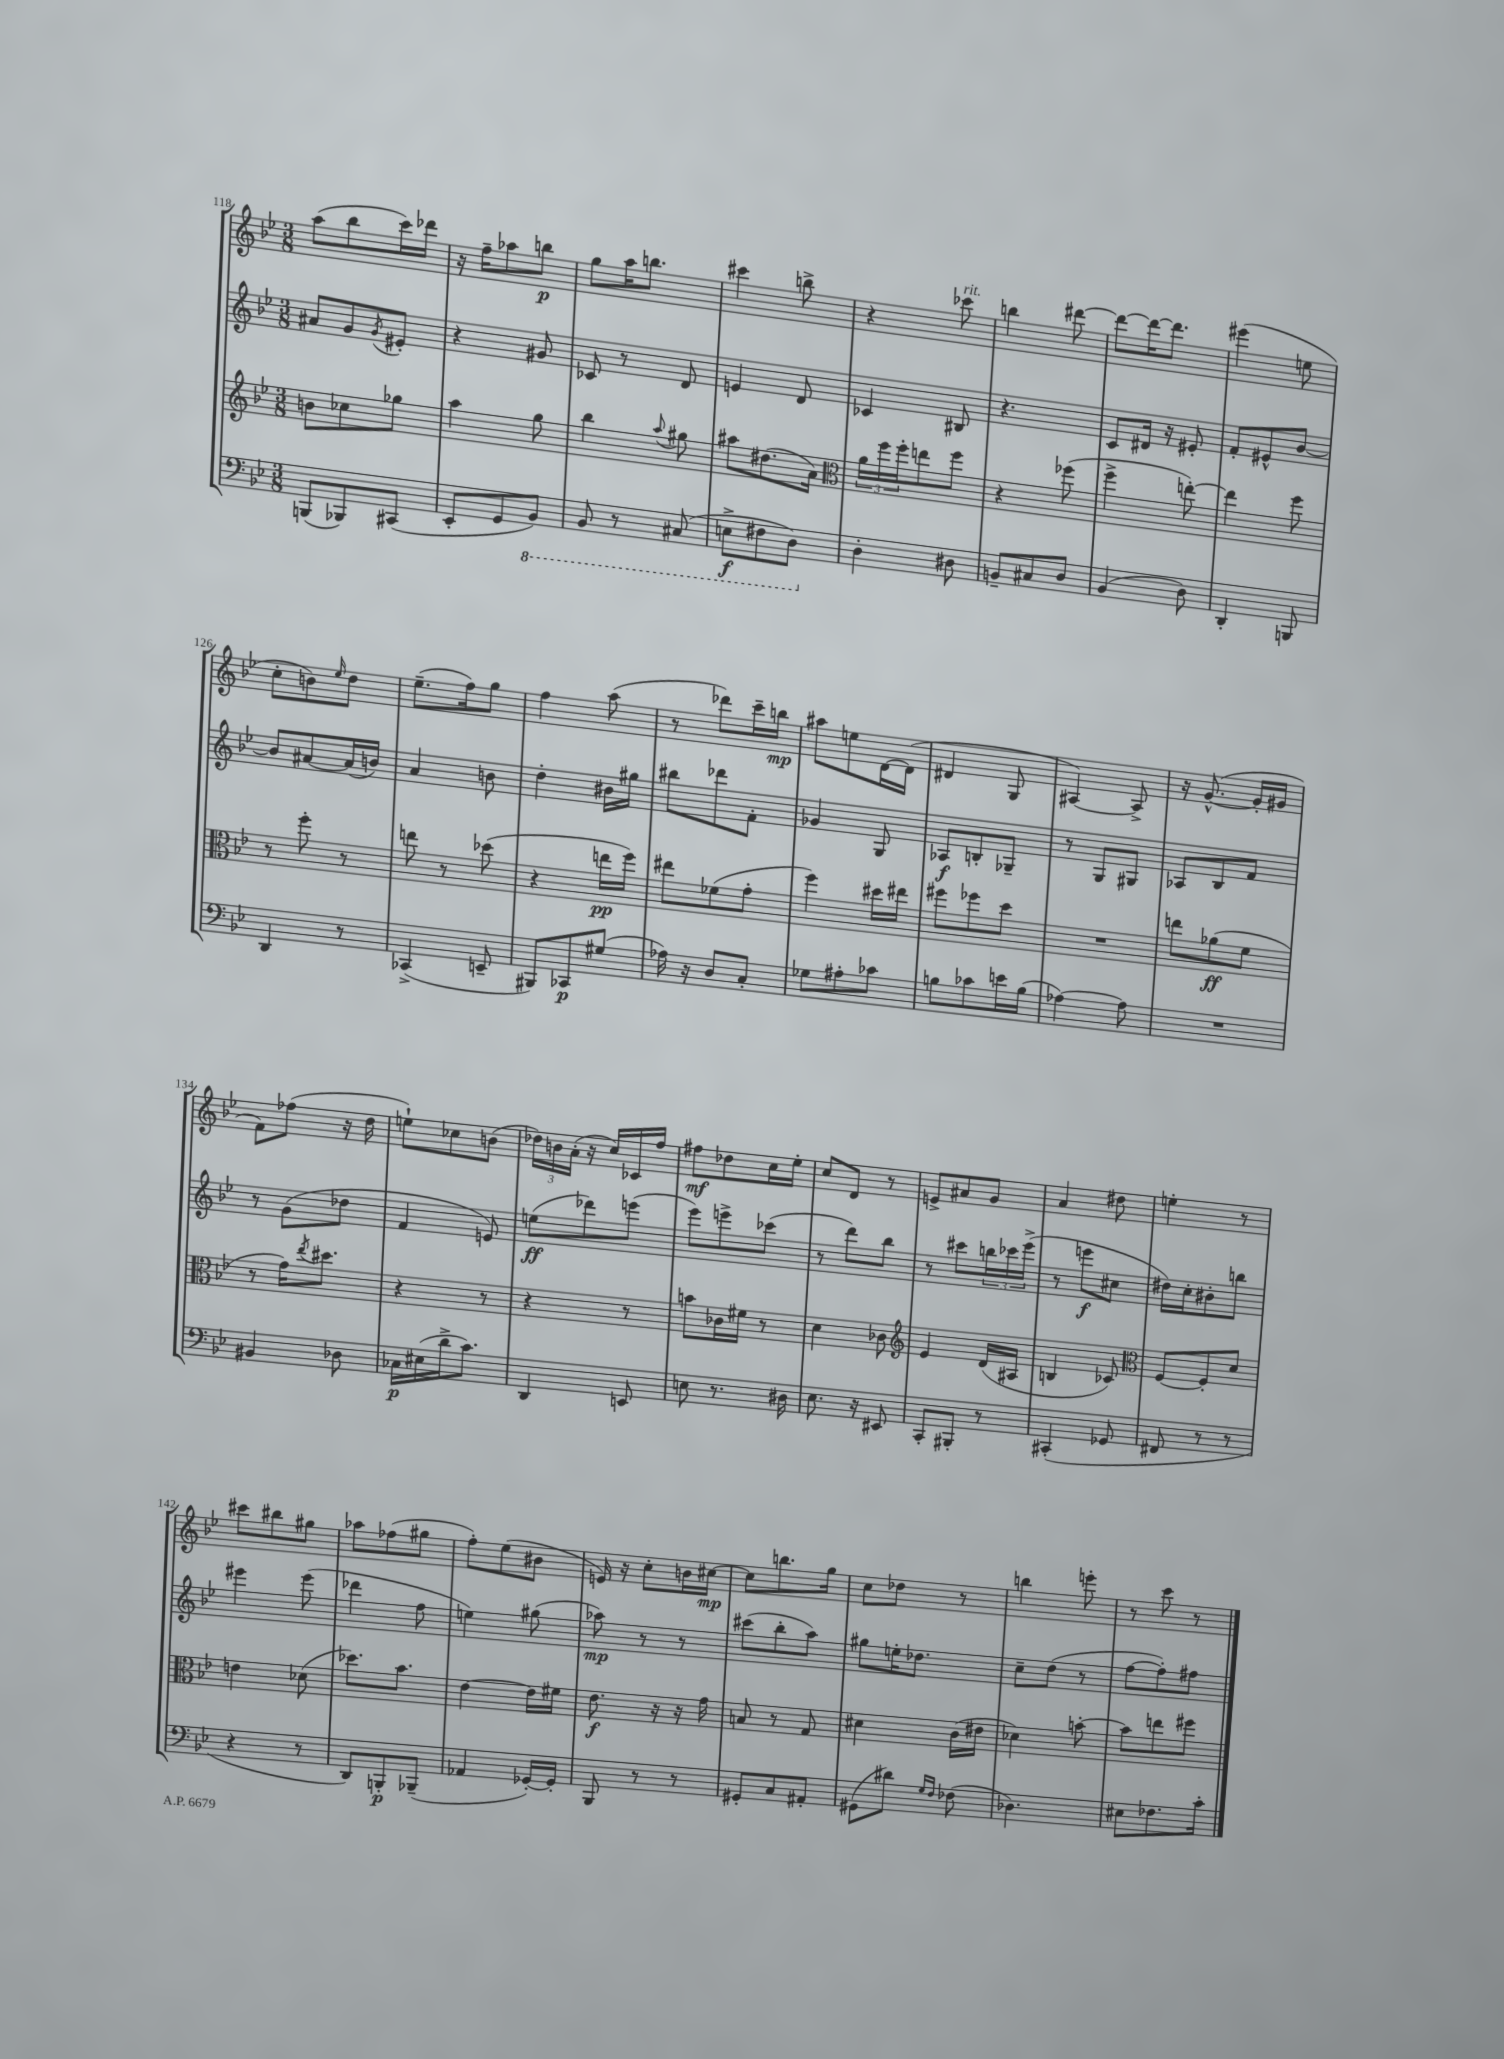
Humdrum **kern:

**kern	**dynam	**kern	**dynam	**kern	**dynam	**kern	**dynam
*part4	*part4	*part3	*part3	*part2	*part2	*part1	*part1
*staff4	*staff4	*staff3	*staff3	*staff2	*staff2	*staff1	*staff1
*clefF4	*	*clefG2	*	*clefG2	*	*clefG2	*
*k[b-e-]	*	*k[b-e-]	*	*k[b-e-]	*	*k[b-e-]	*
*M3/8	*	*M3/8	*	*M3/8	*	*M3/8	*
=118	=118	=118	=118	=118	=118	=118	=118
(8BBBn/L	.	8bn\L	.	8a#X/L	.	(8aa\L	.
8BBB-X/)	.	8cc-X\	.	8g/	.	8bb-\	.
.	.	.	.	8qg/	.	.	.
(8CC#X/J	.	8gg-X\J	.	8e#X'/J	.	16ccc\L)	.
.	.	.	.	.	.	16ddd-X\JJ	.
=119	=119	=119	=119	=119	=119	=119	=119
8EE-'/L	.	4aa\	.	4r	.	16r	.
.	.	.	.	.	.	16ff~\KL	.
8GG/	.	.	.	.	.	8aa-X\	.
*8ba	*	*	*	*	*	*	*
8BBB-/J)	.	8gg\	.	8g#X/	.	8bbn\J	p
=120	=120	=120	=120	=120	=120	=120	=120
8BBB-/	.	4bb-\	.	8c-X/	.	8gg\L	.
8r	.	.	.	8r	.	16aa\K	.
.	.	.	.	.	.	8.bbn\J	.
.	.	8qqaa/	.	.	.	.	.
(8CC#X/	.	8gg#X\	.	8d/	.	.	.
=121	=121	=121	=121	=121	=121	=121	=121
8EEn^\L	f	8aa#X\L	.	4en/	.	4ccc#X\	.
8FF#X\	.	(8.dd#X\	.	.	.	.	.
8DD\J)	.	.	.	8d/	.	8bbn^\	.
.	.	16a\Jk)	.	.	.	.	.
=122	=122	=122	=122	=122	=122	=122	=122
*	*	*clefC3	*	*	*	*	*
*X8ba	*	*	*	*	*	*	*
4D'\	.	24a\LL	.	4c-X/	.	4r	.
.	.	24ff\	.	.	.	.	.
.	.	24ff'\J	.	.	.	.	.
.	.	8een\	.	.	.	.	.
!	!	!	!	!	!	!LO:TX:a:i:t=rit.	!
8D#X\	.	8ff\J	.	8B#X/	.	8ccc-X\	.
=123	=123	=123	=123	=123	=123	=123	=123
8BBn~/L	.	4r	.	4.r	.	4bbn\	.
8C#X/	.	.	.	.	.	.	.
8D/J	.	(8ff-X\	.	.	.	[8ddd#X\	.
=124	=124	=124	=124	=124	=124	=124	=124
(4BB-/	.	4ff^\	.	8c/L	.	8ddd#\L_	.
.	.	.	.	16d#X/Jk	.	16ddd#\K_	.
.	.	.	.	16r	.	8.ddd#\J]	.
8D\)	.	[8een'\)	.	8e#X'/	.	.	.
=125	=125	=125	=125	=125	=125	=125	=125
4DD'/	.	4ee\]	.	8f'/L	.	(4eee#X\	.
.	.	.	.	8e#X^^/	.	.	.
8BBBn/	.	8ff\	.	[8b-/J	.	8een\	.
!!LO:LB:g=z
=126	=126	=126	=126	=126	=126	=126	=126
4DD/	.	8r	.	8b-/L]	.	8cc'\L	.
.	.	8ff'\	.	[8a#X/	.	8bn\)	.
.	.	.	.	.	.	16qqee-/	.
8r	.	8r	.	(16a#/L]	.	8dd\J	.
.	.	.	.	16bn/JJ)	.	.	.
=127	=127	=127	=127	=127	=127	=127	=127
(4CC-X^/	.	8een\	.	4a/	.	(8.ee-~\L	.
.	.	8r	.	.	.	.	.
.	.	.	.	.	.	16ff\k)	.
8EEn~/	.	(8dd-X\	.	8bn\	.	8gg\J	.
=128	=128	=128	=128	=128	=128	=128	=128
8BBB#X/L)	.	4r	.	4dd'\	.	4ff\	.
8CC-X/	p	.	.	.	.	.	.
(8G#X/J	.	16een\LL	pp	16b#X\LL	.	(8aa\	.
.	.	16ff\JJ)	.	16gg#X\JJ	.	.	.
=129	=129	=129	=129	=129	=129	=129	=129
16A-X\)	.	8ee#X\L	.	8bb#X\L	.	8r	.
16r	.	.	.	.	.	.	.
8D/L	.	(8f-X\	.	8ddd-X\	.	8ddd-X\L)	.
8C'/J	.	8g'\J	.	8f'\J	.	16ccc~\L	.
.	.	.	.	.	.	16bbn\JJ	mp
=130	=130	=130	=130	=130	=130	=130	=130
8G-X\L	.	4ff\)	.	4g-X/	.	8aa#X\L	.
8A#X'\	.	.	.	.	.	8een\	.
8c-X\J	.	16dd#X\LL	.	8G/	.	[16d\L	.
.	.	16ee#X\JJ	.	.	.	(16d\JJ]	.
=131	=131	=131	=131	=131	=131	=131	=131
8Bn\L	.	8ff#X\L	.	8A-X/L	f	4d#X/	.
8c-X\	.	8ff-X\	.	8Bn'/	.	.	.
16en\L	.	8dd\J	.	8G-X~/J	.	8G/	.
(16B\JJ	.	.	.	.	.	.	.
=132	=132	=132	=132	=132	=132	=132	=132
[4A-X\)	.	4.r	.	8r	.	[4A#X/)	.
.	.	.	.	8G/L	.	.	.
8A-\]	.	.	.	8G#X/J	.	8A#^/]	.
=133	=133	=133	=133	=133	=133	=133	=133
4.r	.	8een\L	.	8A-X/L	.	16r	.
.	.	.	.	.	.	([8.g^^/	.
.	.	(8a-X\	ff	8B-/	.	.	.
.	.	8f\J	.	8f/J	.	16g'/LL]	.
.	.	.	.	.	.	16g#X/JJ	.
!!LO:LB:g=z
=134	=134	=134	=134	=134	=134	=134	=134
4BB#X/	.	8r	.	8r	.	8f\L)	.
.	.	16g\KL)	.	(8g\L	.	(8ff-X\J	.
.	.	8qee-/	.	.	.	.	.
.	.	8.dd#X\J	.	.	.	.	.
8D-X\	.	.	.	8dd-X\J	.	16r	.
.	.	.	.	.	.	16dd\	.
=135	=135	=135	=135	=135	=135	=135	=135
16C-X\LL	p	4r	.	4f/	.	8een`\L)	.
(16E#X\	.	.	.	.	.	.	.
16d^\J	.	.	.	.	.	8cc-X\	.
8.c\J)	.	.	.	.	.	.	.
.	.	8r	.	8en/)	.	(8bn\J	.
=136	=136	=136	=136	=136	=136	=136	=136
4DD/	.	4r	.	(8een\L	ff	24dd-X\LL)	.
.	.	.	.	.	.	24bn\	.
.	.	.	.	.	.	(24a'\JJ	.
.	.	.	.	8ddd-X\)	.	16r	.
.	.	.	.	.	.	16cc/LL)	.
8EEn/	.	8r	.	(8eeen\J	.	16c-X/	.
.	.	.	.	.	.	16ff/JJ	.
=137	=137	=137	=137	=137	=137	=137	=137
8En\	.	8bn\L	.	8eee-\L)	.	8ff#X\L	mf
8.r	.	16c-X\L	.	8eeen^\	.	8dd-X\	.
.	.	16f#X\JJ	.	.	.	.	.
.	.	8r	.	(8ccc-X\J	.	16cc\L	.
16D#X\	.	.	.	.	.	16ee-'\JJ	.
=138	=138	=138	=138	=138	=138	=138	=138
8.E-\	.	4d\	.	8r	.	8cc/L	.
.	.	.	.	8ddd\L)	.	8d/J	.
16r	.	.	.	.	.	.	.
8EE#X/	.	8c-X\	.	8bb-\J	.	8r	.
=139	=139	=139	=139	=139	=139	=139	=139
*	*	*clefG2	*	*	*	*	*
8CC'/L	.	4e-/	.	8r	.	8en^/L	.
8BBB#X'/J	.	.	.	8ccc#X\L	.	8a#X/	.
8r	.	(16d/LL	.	24bbn\L	.	8g/J	.
.	.	.	.	24ccc-X\	.	.	.
.	.	16A#X/JJ	.	.	.	.	.
.	.	.	.	(24eee-^\JJ	.	.	.
=140	=140	=140	=140	=140	=140	=140	=140
(4CC#X'/	.	4Bn/	.	8r	.	4a/	.
.	.	.	.	8eeen\L	f	.	.
8GG-X/	.	8c-X/)	.	8cc#X\J	.	8dd#X\	.
=141	=141	=141	=141	=141	=141	=141	=141
*	*	*clefC3	*	*	*	*	*
8FF#X/	.	[8F/L	.	16dd#X\LL)	.	4een'\	.
.	.	.	.	16cc'\J	.	.	.
8r	.	8F'/]	.	8b#X'\	.	.	.
8r	.	8d/J	.	8bbn\J	.	8r	.
!!LO:LB:g=z
=142	=142	=142	=142	=142	=142	=142	=142
4r	.	4en\	.	4eee#X\	.	8ccc#X\L	.
.	.	.	.	.	.	8bb#X\	.
8r	.	(8d-X\	.	(8eee#\	.	8gg#X\J	.
=143	=143	=143	=143	=143	=143	=143	=143
8DD/L)	.	8.dd-X\L)	.	4ddd-X\	.	8aa-X\L	.
8BBBn'/	p	.	.	.	.	(8ff-X\	.
.	.	8.b-\J	.	.	.	.	.
(8BBB-X~/J	.	.	.	8ff\	.	8gg#X\J	.
=144	=144	=144	=144	=144	=144	=144	=144
4AA-X/	.	[4e-\	.	4een\)	.	8ff'\L)	.
.	.	.	.	.	.	(8ee-\	.
[16GG-X'/LL)	.	16e-\LL]	.	(8gg#X\	.	8b#X\J	.
16GG-'/JJ]	.	16f#X\JJ	.	.	.	.	.
=145	=145	=145	=145	=145	=145	=145	=145
8BBB-/	.	8.e-\	f	8aa-X\)	mp	16en/)	.
.	.	.	.	.	.	16r	.
8r	.	.	.	8r	.	8cc'\L	.
.	.	16r	.	.	.	.	.
8r	.	16r	.	8r	.	16bn\L	.
.	.	16g\	.	.	.	[16cc#X\JJ	mp
=146	=146	=146	=146	=146	=146	=146	=146
8GG#X'/L	.	8Bn/	.	(8ccc#X\L	.	8cc#\L]	.
8C/	.	8r	.	8bb-'\	.	8.bbn\	.
8AA#X'/J	.	8G/	.	8aa\J)	.	.	.
.	.	.	.	.	.	16gg\Jk	.
=147	=147	=147	=147	=147	=147	=147	=147
(8GG#X\L	.	4d#X\	.	8gg#X\L	.	8cc\L	.
8d#X\J)	.	.	.	16een'\K	.	8dd-X\J	.
.	.	.	.	8.dd-X\J	.	.	.
16qqG/LL	.	.	.	.	.	.	.
16qqF/JJ	.	.	.	.	.	.	.
(8F-X\	.	(16c\LL	.	.	.	8r	.
.	.	16e#X\JJ	.	.	.	.	.
=148	=148	=148	=148	=148	=148	=148	=148
4.D-X\)	.	4d-X\)	.	8cc~\L	.	4bbn\	.
.	.	.	.	(8dd\J	.	.	.
.	.	[8bn'\	.	8r	.	8eeen'\	.
=149	=149	=149	=149	=149	=149	=149	=149
8E#X\L	.	8b\L]	.	[8ff\L	.	8r	.
8.F-X\	.	8een\	.	8ff'\])	.	8ccc\	.
.	.	8ff#X\J	.	8ff#X\J	.	8r	.
16c'\Jk	.	.	.	.	.	.	.
==	==	==	==	==	==	==	==
*-	*-	*-	*-	*-	*-	*-	*-
